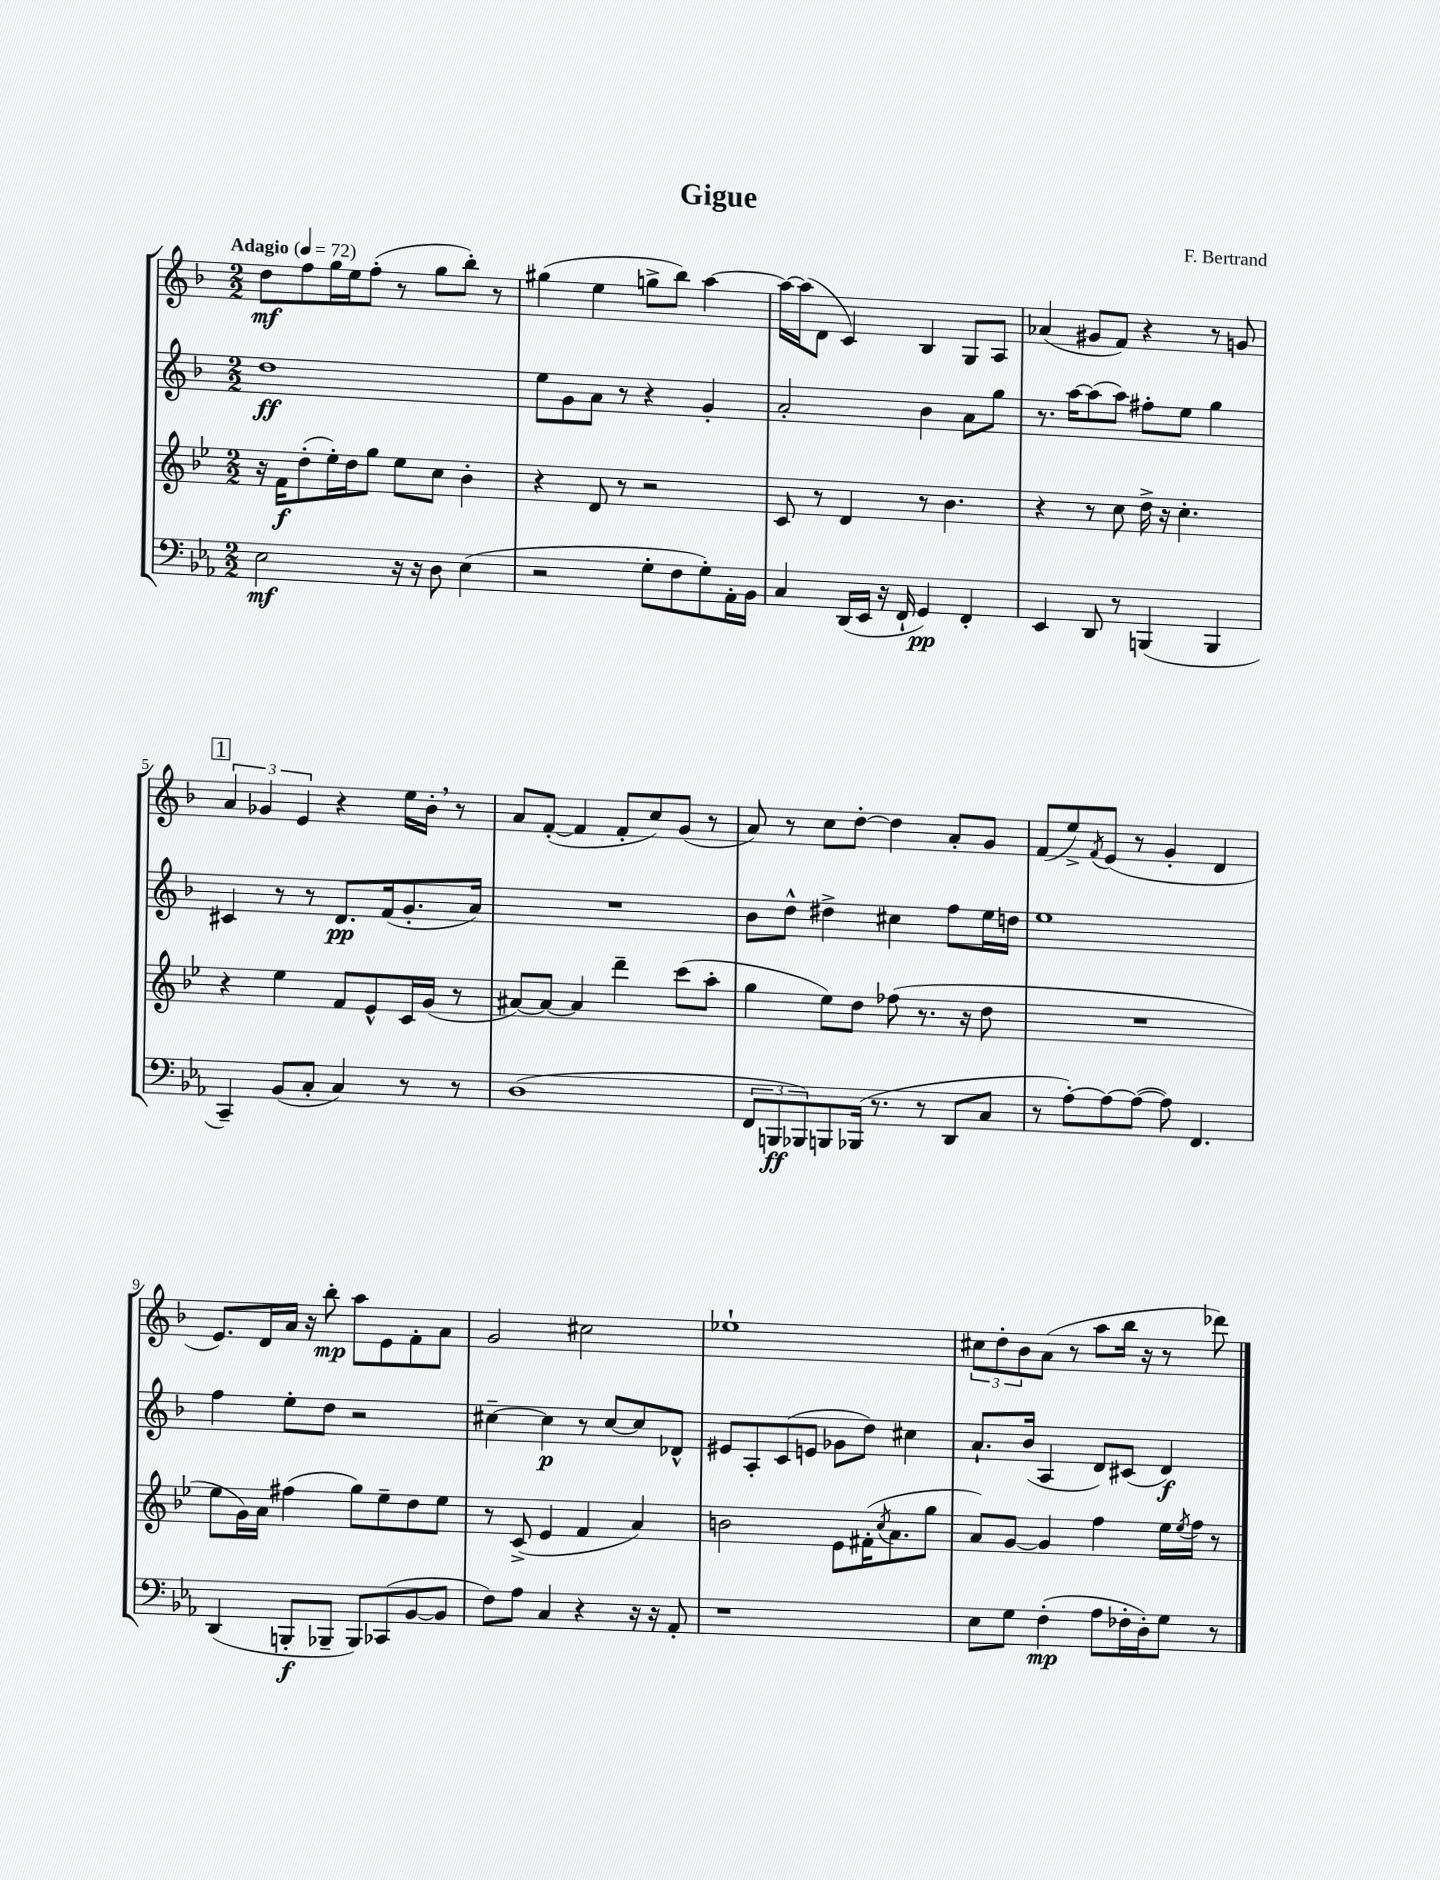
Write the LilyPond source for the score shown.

\header { title = "Gigue" composer = "F. Bertrand" }
<<
\new StaffGroup <<
\new Staff = "s0" {
    \clef treble \key f \major \numericTimeSignature \time 2/2 \tempo "Adagio" 4 = 72
    d''8\mf f''8 g''16 e''16 f''8-.( r8 g''8 bes''8-.) r8 |
    gis''4( e''4 g''8-> bes''8) a''4~ |
    a''16~ a''16( d'8 c'4) bes4 g8 a8 |
    aes'4( gis'8 f'8) r4 r8 g'8 |
    \mark \markup { \box "1" } \tuplet 3/2 { a'4 ges'4 e'4 } r4 e''16 bes'16-. \breathe r8 |
    a'8 f'8~-.( f'4 f'8-. c''8) g'8( r8 |
    a'8) r8 c''8 d''8~-. d''4 a'8-. g'8 |
    f'8( e''8->) \acciaccatura { f'8 } e'8( r8 g'4-. d'4 |
    e'8.) d'16 a'16 r16 bes''8-.\mp a''8 e'8 f'8-. a'8 |
    g'2 cis''2 |
    ees''1-! |
    \tuplet 3/2 { cis''8 d''8-. bes'8 } a'8( r8 a''8 bes''16 r16 r8 des'''8) \bar "|." |
}
\new Staff = "s1" {
    \clef treble \key f \major \numericTimeSignature \time 2/2
    d''1\ff |
    e''8 g'8 a'8 r8 r4 g'4-. |
    a'2-. bes'4 a'8 g''8 |
    r8. a''16~ a''8( a''8) fis''8-. e''8 g''4 |
    \mark \markup { \box "1" } cis'4 r8 r8 d'8.\pp f'16( g'8.-. a'16) |
    R1 |
    bes'8 d''8-^ dis''4-> cis''4 f''8 e''16 d''16 |
    e''1 |
    f''4 e''8-. d''8 r2 |
    cis''4~-- cis''4\p r8 cis''8~ cis''8 des'8-^ |
    eis'8 a8-. c'8( e'8 ges'8 d''8) cis''4 |
    a'8.-! bes'16( a4 d'8) cis'8( d'4\f) \bar "|." |
}
\new Staff = "s2" {
    \clef treble \key bes \major \numericTimeSignature \time 2/2
    r16 f'16\f d''8-.( ees''16-.) d''16 g''8 ees''8 c''8 bes'4-. |
    r4 d'8 r8 r2 |
    c'8 r8 d'4 r8 bes'4. |
    r4 r8 c''8 d''16-> r16 c''4.-. |
    \mark \markup { \box "1" } r4 ees''4 f'8 ees'8-^ c'16 g'16( r8 |
    ais'8~) ais'8~ ais'4 d'''4-- c'''8( a''8-. |
    g''4 ees''8) d''8 fes''8( r8. r16 d''8 |
    R1 |
    ees''8 g'16) a'16 fis''4( g''8) ees''8-- d''8 ees''8 |
    r8 c'8->( ees'4 f'4 a'4) |
    b'2 ees'8 fis'16-.( \acciaccatura { c''8 } a'8. g''8 |
    a'8) g'8~ g'4 f''4 ees''16 \acciaccatura { ees''8 } f''16 r8 \bar "|." |
}
\new Staff = "s3" {
    \clef bass \key ees \major \numericTimeSignature \time 2/2
    ees2\mf r16 r16 d8 ees4( |
    r2 g8-. f8 g8-.) aes,16-. bes,16 |
    c4 d,16( ees,16 r16 f,16-! g,4\pp) f,4-. |
    ees,4 d,8 r8 b,,4( b,,4 |
    \mark \markup { \box "1" } c,4--) bes,8( c8-. c4) r8 r8 |
    d1( |
    \tuplet 3/2 { f,8 b,,8\ff bes,,8) } b,,8 bes,,16( r8. r8 d,8 c8 |
    r8 aes8~-.) aes8~ aes8~( aes8) f,4. |
    d,4( b,,8-.\f bes,,8-- bes,,8) ces,8( bes,8~ bes,8 |
    f8) aes8 c4 r4 r16 r16 aes,8-. |
    r1 |
    ees8 g8 f4-.\mp( aes8 fes16-. d16-.) g8 r8 \bar "|." |
}
>>
>>
